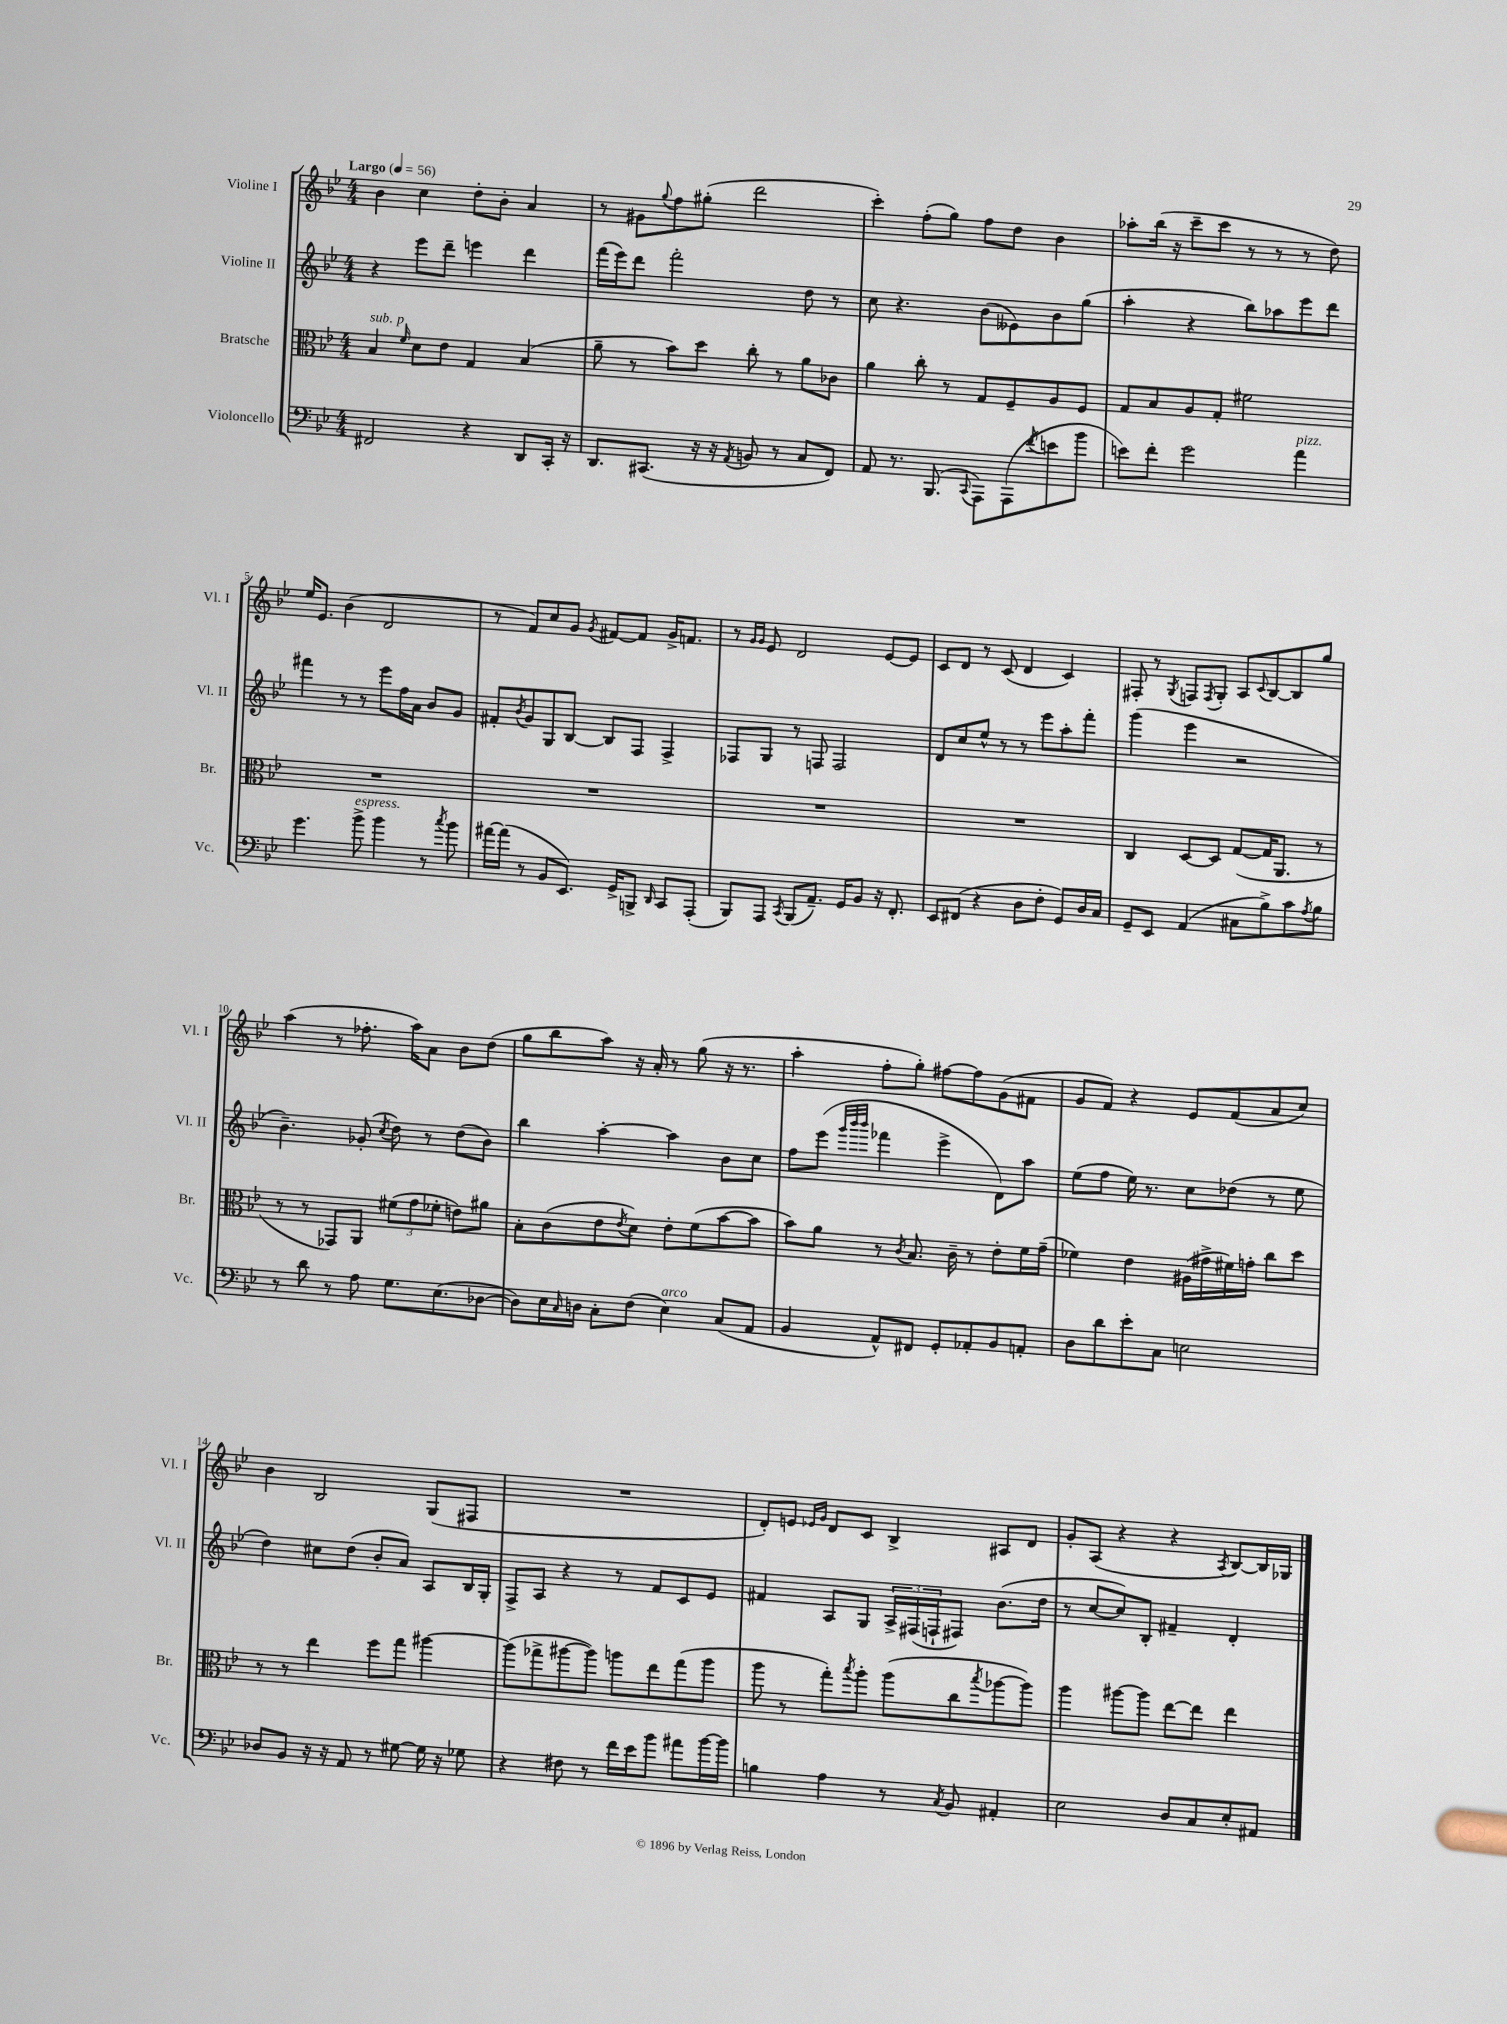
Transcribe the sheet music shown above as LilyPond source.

<<
\new StaffGroup <<
\new Staff = "s0" \with { instrumentName = "Violine I" shortInstrumentName = "Vl. I" } {
    \clef treble \key bes \major \numericTimeSignature \time 4/4 \tempo "Largo" 4 = 56
    bes'4 c''4 d''8-. bes'8-. a'4 |
    r8 gis'8 \appoggiatura { g''8 } f''8 gis''8-.( d'''2 |
    c'''4-.) f''8-.( g''8) f''8 d''8 bes'4 |
    aes''8-. bes''16( r16 c'''8-- c'''8 r8 r8 r8 d''8) |
    ees''16 ees'8. bes'4( d'2 |
    r8 f'8) c''8 g'8 \acciaccatura { g'8 } fis'8~ fis'8 g'16-> f'8. |
    r8 \grace { g'16 g'16 } ees'8 d'2 ees'8~ ees'8 |
    c'8 d'8 r8 c'8( d'4 c'4) |
    fis8-. r8 \acciaccatura { g8 } f8 \acciaccatura { f8 } g8-. a8 \appoggiatura { c'8 } bes8~ bes8 g''8 |
    a''4( r8 fes''8.-. a''16) a'8 bes'8 d''8( |
    g''8 bes''8 a''8) r16 a'16-. r8 g''8( r16 r8. |
    a''4-. f''8-. g''8-.) fis''8~ fis''8 g'8( fis'8 |
    g'8 f'8) r4 ees'8 f'8( a'8 c''8) |
    bes'4 bes2 g8( fis8 |
    R1 |
    d'8-.) e'8 \grace { ees'16 g'16 } d'8 c'8 bes4-> ais8 d'8 |
    g'8-. a8( r4 r4 \acciaccatura { a8 } bes8~) bes16 ges16 \bar "|." |
}
\new Staff = "s1" \with { instrumentName = "Violine II" shortInstrumentName = "Vl. II" } {
    \clef treble \key bes \major \numericTimeSignature \time 4/4
    r4 ees'''8 d'''8-- e'''4 d'''4 |
    f'''16( ees'''16) d'''8 f'''2-. d''8 r8 |
    c''8 r4. bes'8( eeses'8) bes'8 g''8( |
    a''4-. r4 bes''8) aes''8 ees'''8 d'''8 |
    fis'''4 r8 r8 ees'''8 f''16 a'16 bes'8 g'8 |
    fis'8-. \acciaccatura { bes'8 } g'8 g8 bes8~ bes8 f8 f4-> |
    fes8 g8 r8 f8 f2 |
    d'8 c''8 ees''8-^ r8 r8 ees'''8 a''8-. f'''8-. |
    g'''4( ees'''4 r2 |
    bes'4.--) ges'8-.( \acciaccatura { c''8 } d''8) r8 d''8( bes'8) |
    bes''4 a''4~-. a''4 bes'8 c''8 |
    f''8 ees'''8( \grace { g'''32 bes'''32 bes'''32 } fes'''4 ees'''4-> d'8) a''8 |
    ees''8( f''8 ees''16) r8. c''8 des''8( r8 ees''8 |
    d''4) cis''8 d''8( bes'8-. a'8) a8 bes16 g16-. |
    f8-> a8 r4 r8 f'8 c'8 ees'8 |
    fis'4 a8 g8 \tuplet 3/2 { a16-> fis16( f16-! } fis8) bes'8.( d''16 |
    r8 c''8~ c''8) bes8-. fis'4-- d'4-. \bar "|." |
}
\new Staff = "s2" \with { instrumentName = "Bratsche" shortInstrumentName = "Br." } {
    \clef alto \key bes \major \numericTimeSignature \time 4/4
    bes4^\markup { \italic "sub. p" } \grace { f'16 } d'8 ees'8 g4 bes4( |
    a'8-- r8 bes'8) d''8 c''8-. r8 a'8 ces'8 |
    a'4 c''8-. r8 g8 f8-- a8 f8 |
    g8 bes8 a8 g8-. fis'2 |
    R1 |
    R1 |
    R1 |
    R1 |
    c4 d8~ d8 g8~( g16 a,8. r8 |
    r8 r8 ges,8) a,8 \tuplet 3/2 { fis'8( g'8 fes'8-. } e'8) ais'8 |
    bes8-. c'8( ees'8 \acciaccatura { ees'8 } d'8) ees'8-. f'8( bes'8~ bes'8 |
    bes'8) a'8 r8 \acciaccatura { c'8 } bes8. c'16-- r8 ees'8-. f'16 g'16--( |
    fes'4) ees'4 ais16( gis'16-> fis'16) g'16-. c''8 d''8 |
    r8 r8 ees''4 f''8 g''8 ais''4~ |
    ais''8( ges''8-> ais''8~ ais''8) a''8 ees''8 ges''8( a''8 |
    a''8 r8 g''8-.) \acciaccatura { bes''8 } a''8-. a''8( c''8 \acciaccatura { bes''8 } aes''8~ aes''8) |
    a''4 ais''8~ ais''8 ees''8~ ees''8 ees''4 \bar "|." |
}
\new Staff = "s3" \with { instrumentName = "Violoncello" shortInstrumentName = "Vc." } {
    \clef bass \key bes \major \numericTimeSignature \time 4/4
    fis,2 r4 d,8 c,16-. r16 |
    d,8. cis,8.( r16 r16 \acciaccatura { a,8 } b,8 r8 c8 f,8) |
    a,8 r8. bes,,8.( \appoggiatura { c,8 } a,,8) a,,8( \acciaccatura { f'8 } e'8 bes'8 |
    e'8) f'8-. g'2 a'4^\markup { \italic "pizz." } |
    g'4. bes'8->^\markup { \italic "espress." } bes'4 r8 \acciaccatura { c''8 } bes'8 |
    ais'16~ ais'16( r8 bes,8 ees,8.) g,16-> b,,8-> \grace { d,16 } c,8 a,,8-.( |
    bes,,8) a,,8 \acciaccatura { c,8 } bes,,8( a,8.--) g,16 bes,8 r16 f,8.-. |
    ees,8 fis,8( r4 d8 f8-. g,8) d16 c16 |
    g,8-- ees,8 a,4( cis8 bes8->) c'8 \acciaccatura { a8 } bes8 |
    r8 d'8 r8 a8 g8. ees8.( des8~ |
    des8) ees16 \grace { c16 } d16 c8-. f8( ees4^\markup { \italic "arco" }) c8( a,8 |
    bes,4 a,8-^) fis,8 g,8-. aes,8-. bes,8 a,8-. |
    d8 d'8 ees'8-. c8 e2 |
    des8 bes,8 r16 r16 a,8 r8 gis8~ gis16 r16 ges8 |
    r4 fis8 r8 f'16 ees'16 bes'8 ais'8 bes'16~ bes'16 |
    b4 a4 r8 \acciaccatura { c8 } bes,8 ais,4-. |
    ees2 d8 c8 ees8-. ais,8 \bar "|." |
}
>>
>>
